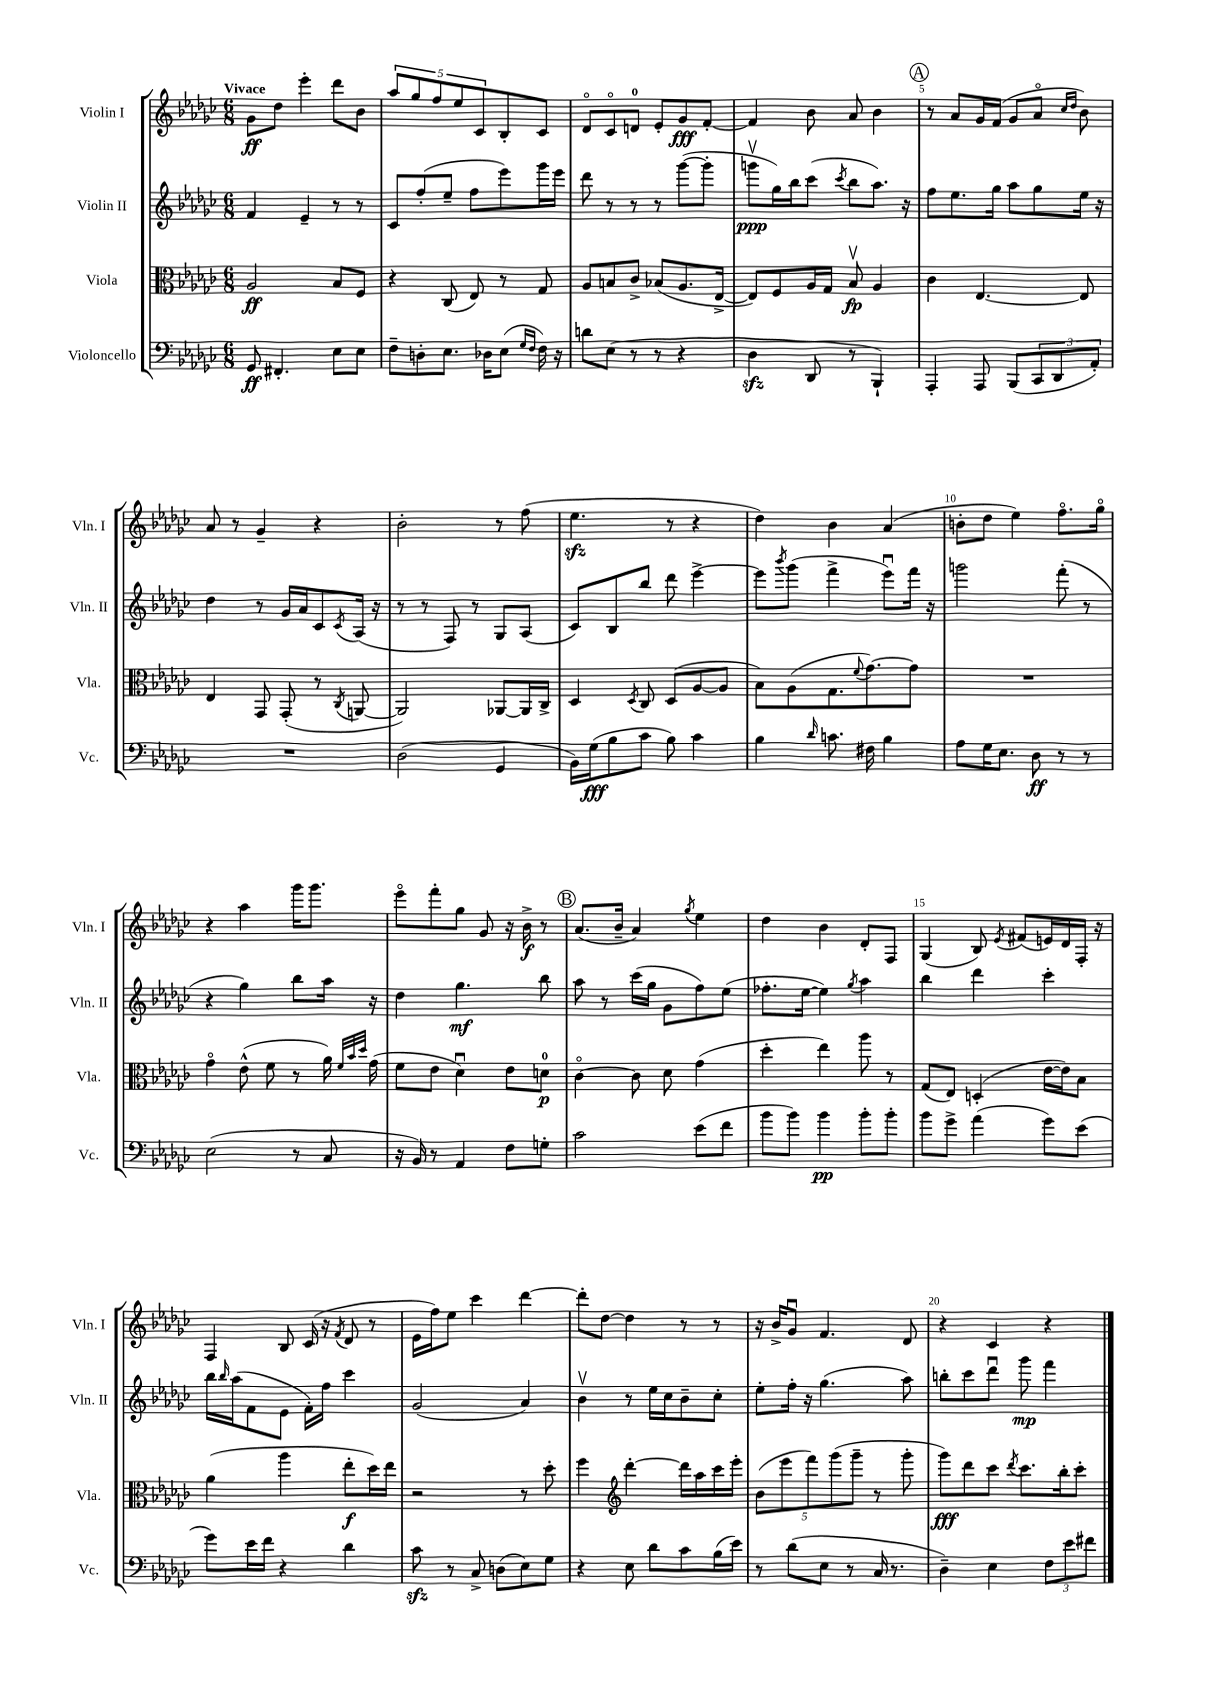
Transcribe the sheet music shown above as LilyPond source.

<<
\new StaffGroup <<
\new Staff = "s0" \with { instrumentName = "Violin I" shortInstrumentName = "Vln. I" } {
    \clef treble \key ges \major \numericTimeSignature \time 6/8 \tempo "Vivace"
    ges'8\ff des''8 ees'''4-. des'''8 bes'8 |
    \tuplet 5/4 { aes''8 ges''8 f''8 ees''8 ces'8 } bes8-. ces'8 |
    des'8\flageolet ces'8\flageolet d'8-0 ees'8-. ges'8\fff f'8~-. |
    f'4 bes'8 aes'8 bes'4 |
    \mark \markup { \circle "A" } r8 aes'8 ges'16 f'16( ges'8 aes'8\flageolet \grace { ces''16 des''16 } bes'8) |
    aes'8 r8 ges'4-- r4 |
    bes'2-. r8 f''8( |
    ees''4.\sfz r8 r4 |
    des''4) bes'4 aes'4( |
    b'8-. des''8 ees''4) f''8.\flageolet ges''16\flageolet |
    r4 aes''4 ges'''16 ges'''8. |
    ees'''8\flageolet f'''8-. ges''8 ges'8 r16 bes'16->\f r8 |
    \mark \markup { \circle "B" } aes'8.( bes'16-- aes'4) \acciaccatura { ges''8 } ees''4 |
    des''4 bes'4 des'8-. f8 |
    ges4( bes8) \acciaccatura { ees'8 } fis'8( e'16) des'16 f16-. r16 |
    f4 bes8 ces'16( r16 \acciaccatura { f'8 } des'8 r8 |
    ees'16 f''16) ees''8 ces'''4 des'''4~ |
    des'''8-. des''8~ des''4 r8 r8 |
    r16 bes'16-> ges'8\downbow f'4. des'8 |
    r4 ces'4 r4 \bar "|." |
}
\new Staff = "s1" \with { instrumentName = "Violin II" shortInstrumentName = "Vln. II" } {
    \clef treble \key ges \major \numericTimeSignature \time 6/8
    f'4 ees'4-- r8 r8 |
    ces'8 f''8-.( ees''8-- f''8 ees'''8) ges'''16 ees'''16 |
    des'''8 r8 r8 r8 ges'''8~( ges'''8-. |
    g'''8\upbow\ppp ges''16) bes''16 ces'''8( \acciaccatura { ces'''8 } bes''8 aes''8.) r16 |
    \mark \markup { \circle "A" } f''8 ees''8. ges''16 aes''8 ges''8 ees''16 r16 |
    des''4 r8 ges'16 aes'16 ces'8 \acciaccatura { ces'8 } aes16( r16 |
    r8 r8 f8) r8 ges8 aes8( |
    ces'8) bes8 bes''8 des'''8 ees'''4~-> |
    ees'''8 \acciaccatura { bes'''8 } ges'''8( f'''4-> ees'''8\downbow) f'''16 r16 |
    g'''2 f'''8-.( r8 |
    r4 ges''4) bes''8 aes''16 r16 |
    des''4 ges''4.\mf bes''8 |
    \mark \markup { \circle "B" } aes''8 r8 ces'''16( ges''16 ges'8 f''8) ees''8( |
    fes''8.-. ees''16~ ees''4) \acciaccatura { ges''8 } aes''4 |
    bes''4 des'''4 ces'''4-. |
    bes''16 \grace { bes''16 } aes''16( f'8 ees'8 f'16-.) f''16 ces'''4 |
    ges'2( aes'4) |
    bes'4\upbow r8 ees''16 ces''16 bes'8-- ces''8-. |
    ees''8-. f''16-. r16 ges''4.( aes''8) |
    b''8-. ces'''8 des'''8\downbow ges'''8\mp f'''4 \bar "|." |
}
\new Staff = "s2" \with { instrumentName = "Viola" shortInstrumentName = "Vla." } {
    \clef alto \key ges \major \numericTimeSignature \time 6/8
    aes2\ff bes8 f8 |
    r4 ces8( ees8) r8 ges8 |
    aes8 b8 ces'8-> bes8( aes8. ees16~-> |
    ees8) f8 aes16 ges16 bes8\upbow\fp aes4 |
    \mark \markup { \circle "A" } ces'4 ees4.~ ees8 |
    ees4 ges,8 ges,8-.( r8 \acciaccatura { ces8 } a,8~ |
    a,2) aes,8~ aes,16 ces16-> |
    des4 \acciaccatura { des8 } ces8 des8( aes8~ aes8 |
    bes8) aes8( ges8. \appoggiatura { f'8 } ges'8.~) ges'8 |
    R2. |
    ges'4\flageolet ees'8-^( f'8 r8 aes'16) \grace { f'32 bes'32 des''32 } ges'16( |
    f'8 ees'8 des'4\downbow) ees'8 d'8-0\p |
    \mark \markup { \circle "B" } ces'4~\flageolet ces'8 des'8 ges'4( |
    des''4-. ees''4) aes''8 r8 |
    ges8( ees8) d4-.( ees'16~ ees'16) bes8 |
    aes'4( aes''4 ees''8-.\f des''16) ees''16 |
    r2 r8 des''8-. |
    f''4 \clef treble des'''4~-. des'''16 aes''16 ces'''16 ees'''16-. |
    \tuplet 5/4 { bes'8( ees'''8 f'''8) ges'''8( ges'''8-- } r8 ges'''8-. |
    ges'''8\fff) des'''8 ces'''8 \acciaccatura { des'''8 } ces'''8. bes''16-. ces'''8-. \bar "|." |
}
\new Staff = "s3" \with { instrumentName = "Violoncello" shortInstrumentName = "Vc." } {
    \clef bass \key ges \major \numericTimeSignature \time 6/8
    ges,8\ff fis,4.-. ees8 ees8 |
    f8-- d8-. ees8. des16 ees8( \grace { ges16 f16 } f16) r16 |
    d'8 ees8( r8 r8 r4 |
    des4\sfz des,8 r8 bes,,4-!) |
    \mark \markup { \circle "A" } aes,,4-. aes,,8 bes,,8( \tuplet 3/2 { ces,8 des,8 aes,8-.) } |
    R2. |
    des2( ges,4 |
    bes,16) ges16\fff( bes8 ces'8 bes8) ces'4 |
    bes4 \grace { des'16 } c'8. fis16 bes4 |
    aes8 ges16 ees8. des8\ff r8 r8 |
    ees2( r8 ces8 |
    r16 bes,16) r8 aes,4 f8 g8-. |
    \mark \markup { \circle "B" } ces'2 ees'8( f'8 |
    bes'8 bes'8) bes'4\pp bes'8-. bes'8-. |
    bes'8 ges'8-> aes'4( ges'8) ees'8( |
    ges'8) ees'16 f'16 r4 des'4 |
    ces'8\sfz r8 ces8-> d8( ees8) ges8 |
    r4 ees8 des'8 ces'8 bes16( ees'16) |
    r8 des'8( ees8 r8 ces16 r8. |
    des4--) ees4 \tuplet 3/2 { f8 ees'8 fis'8 } \bar "|." |
}
>>
>>
\layout { \context { \Score \override BarNumber.break-visibility = ##(#f #t #t) barNumberVisibility = #(every-nth-bar-number-visible 5) } }
